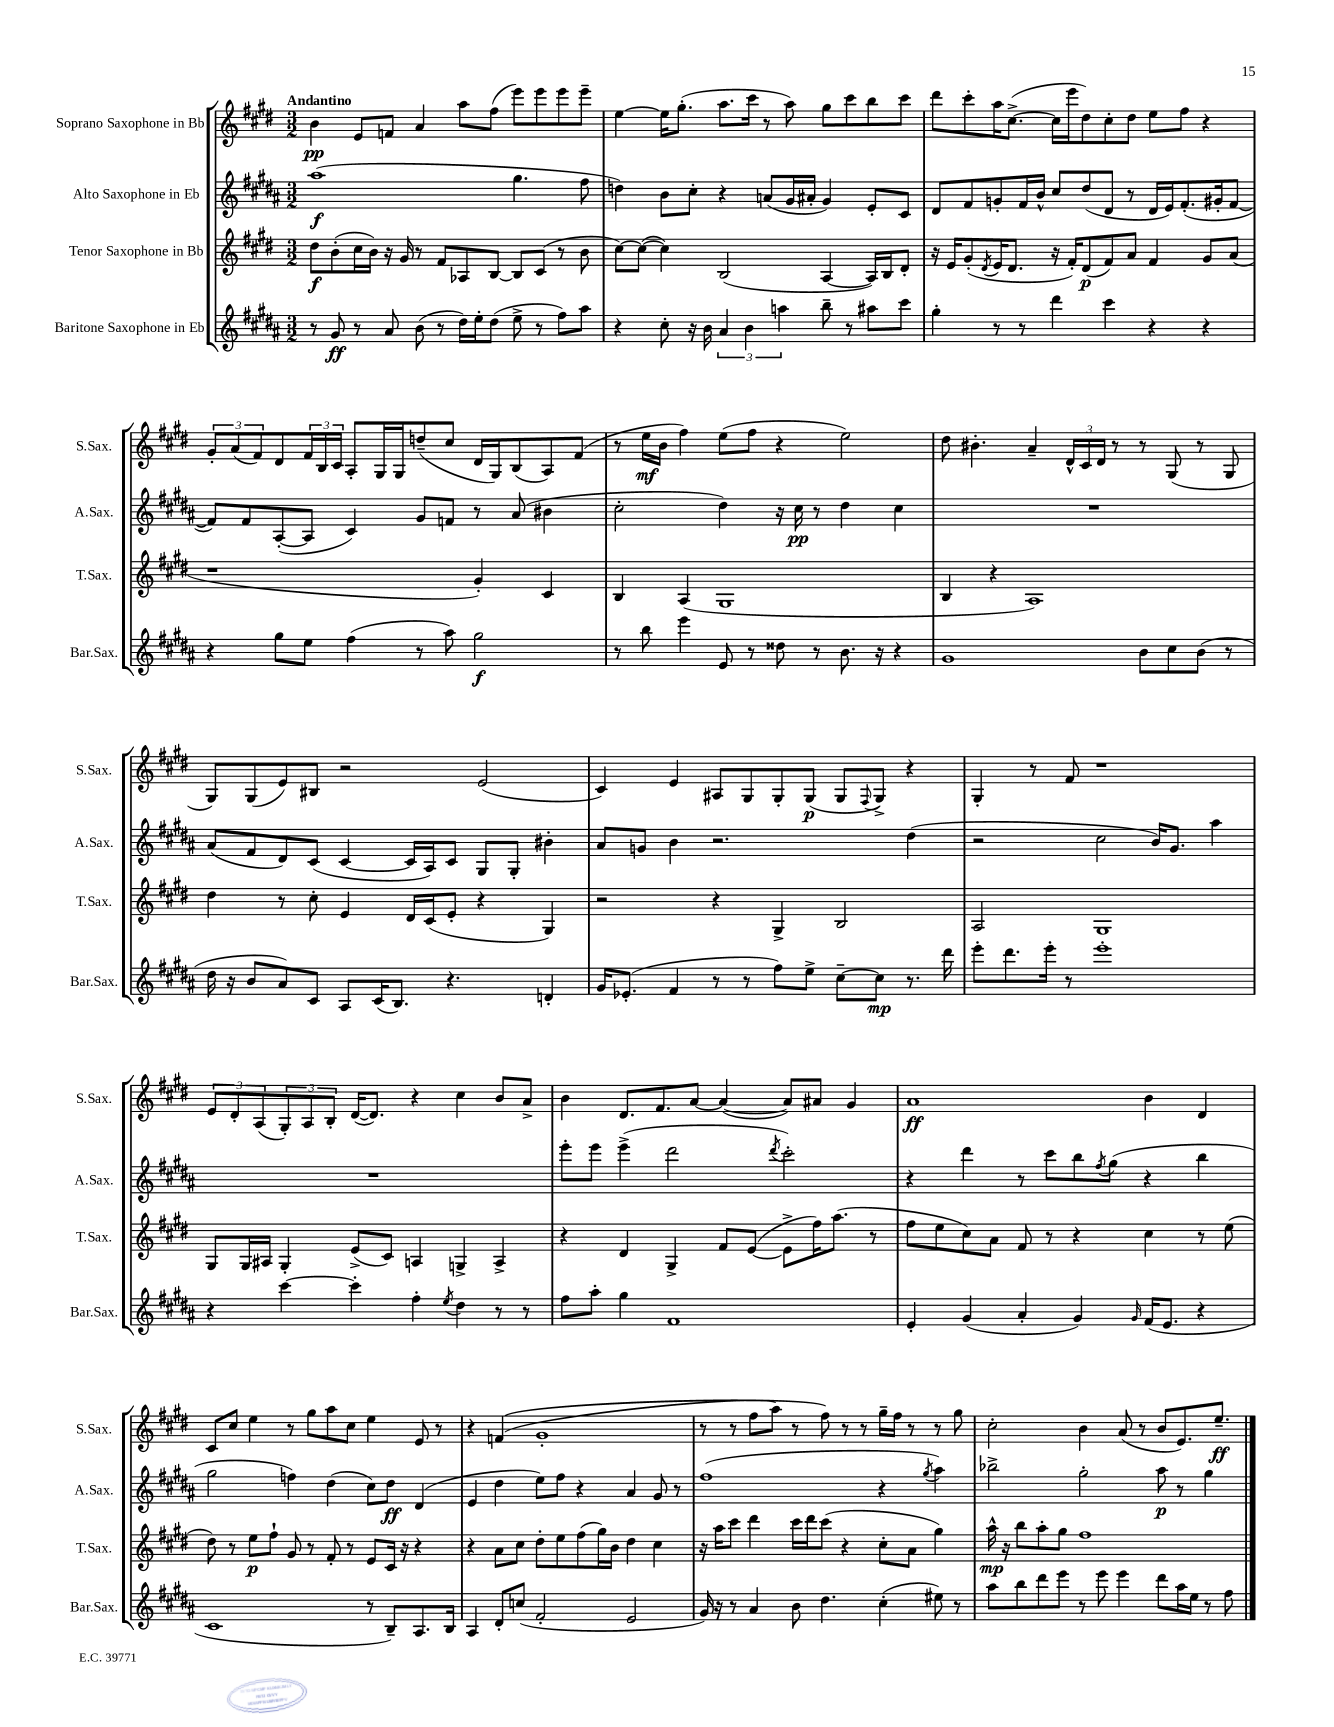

**kern	**dynam	**kern	**dynam	**kern	**dynam	**kern	**dynam
*part4	*part4	*part3	*part3	*part2	*part2	*part1	*part1
*staff4	*staff4	*staff3	*staff3	*staff2	*staff2	*staff1	*staff1
*I"Baritone Saxophone in Eb	*	*I"Tenor Saxophone in Bb	*	*I"Alto Saxophone in Eb	*	*I"Soprano Saxophone in Bb	*
*I'Bar.Sax.	*	*I'T.Sax.	*	*I'A.Sax.	*	*I'S.Sax.	*
*clefG2	*	*clefG2	*	*clefG2	*	*clefG2	*
*k[f#c#g#d#a#]	*	*k[f#c#g#d#]	*	*k[f#c#g#d#a#]	*	*k[f#c#g#d#]	*
*M3/2	*	*M3/2	*	*M3/2	*	*M3/2	*
=1	=1	=1	=1	=1	=1	=1	=1
!	!	!	!	!	!	!LO:TX:a:B:t=Andantino	!
8r	.	8dd#\L	f	(1aa#	f	4b\	pp
8g#/	ff	(8b'\	.	.	.	.	.
8r	.	16cc#\L	.	.	.	8e/L	.
.	.	16b\JJ)	.	.	.	.	.
8a#/	.	16r	.	.	.	8fn/J	.
.	.	16g#/	.	.	.	.	.
(8b\	.	8r	.	.	.	4a/	.
8r	.	8f#/L	.	.	.	.	.
16dd#\LL)	.	8A-X/	.	.	.	8aa\L	.
16ee'\J	.	.	.	.	.	.	.
(8dd#\J	.	[8B/J	.	.	.	(8ff#\J	.
8ee^\	.	8B/L]	.	4.gg#\	.	8eee\L)	.
8r	.	(8c#/J	.	.	.	8eee\	.
8ff#\L)	.	8r	.	.	.	8eee\	.
8aa#\J	.	8b\	.	8ff#\	.	8eee~\J	.
=2	=2	=2	=2	=2	=2	=2	=2
4r	.	[8cc#\L)	.	4ddn\)	.	[4ee\	.
.	.	(8cc#\J_	.	.	.	.	.
8cc#'\	.	4cc#\])	.	8b\L	.	16ee\KL]	.
.	.	.	.	.	.	(8.gg#'\J	.
16r	.	.	.	8cc#'\J	.	.	.
16b\	.	.	.	.	.	.	.
6a#/	.	(2B/	.	4r	.	8.aa\L	.
6b\	.	.	.	.	.	.	.
.	.	.	.	.	.	16ccc#\Jk	.
.	.	.	.	(8an/L	.	8r	.
6aan\	.	.	.	.	.	.	.
.	.	.	.	16g#/L	.	8aa\)	.
.	.	.	.	16a#X'/JJ	.	.	.
8bb~\	.	[4A/	.	4g#/)	.	8gg#\L	.
8r	.	.	.	.	.	8ccc#\	.
8aa#X\L	.	16A/LL])	.	8e'/L	.	8bb\	.
.	.	16B/J	.	.	.	.	.
8ccc#\J	.	8d#'/J	.	8c#/J	.	8ccc#\J	.
=3	=3	=3	=3	=3	=3	=3	=3
4gg#'\	.	16r	.	8d#/L	.	8ddd#\L	.
.	.	16e/KL	.	.	.	.	.
.	.	(8g#'/	.	8f#/	.	8ccc#'\	.
.	.	8qd#/	.	.	.	.	.
8r	.	16e/K	.	8gn'/	.	16aa\K	.
.	.	8.d#/J	.	.	.	([8.cc#^\J	.
8r	.	.	.	16f#/L	.	.	.
.	.	.	.	16b^^/JJ	.	.	.
4ddd#\	.	16r	.	8cc#/L	.	16cc#\LL]	.
.	.	16f#'/KL)	.	.	.	16eee\J	.
.	.	(8d#/	p	(8dd#/	.	8dd#\)	.
4ccc#\	.	8f#/)	.	8d#/J	.	8cc#'\	.
.	.	8a/J	.	8r	.	8dd#\J	.
4r	.	4f#/	.	16d#/LL	.	8ee\L	.
.	.	.	.	16e/J)	.	.	.
.	.	.	.	(8.f#'/	.	8ff#\J	.
4r	.	8g#/L	.	.	.	4r	.
.	.	.	.	16g#X'/k	.	.	.
.	.	(8a/J	.	[8f#/J	.	.	.
!!LO:LB:g=z
=4	=4	=4	=4	=4	=4	=4	=4
4r	.	1r	.	8f#/L])	.	12g#'/L	.
.	.	.	.	.	.	(12a/	.
.	.	.	.	8f#/	.	.	.
.	.	.	.	.	.	12f#/)	.
8gg#\L	.	.	.	([8A#'/	.	8d#/	.
8ee\J	.	.	.	8A#/J]	.	24f#/L	.
.	.	.	.	.	.	24B/	.
.	.	.	.	.	.	24c#/JJ	.
(4ff#\	.	.	.	4c#/)	.	8A'/L	.
.	.	.	.	.	.	16G#/L	.
.	.	.	.	.	.	16G#/J	.
8r	.	.	.	8g#/L	.	(8ddn~/	.
8aa#\)	.	.	.	8fn/J	.	8cc#/J	.
2gg#\	f	4g#'/)	.	8r	.	16d#/LL	.
.	.	.	.	.	.	16G#/J)	.
.	.	.	.	(8a#/	.	(8B/	.
.	.	4c#/	.	4b#X\	.	8A/)	.
.	.	.	.	.	.	(8f#/J	.
=5	=5	=5	=5	=5	=5	=5	=5
8r	.	4B/	.	2cc#'\	.	8r	.
8bb\	.	.	.	.	.	16ee\LL	mf
.	.	.	.	.	.	16b\JJ	.
4eee\	.	(4A/	.	.	.	4ff#\)	.
8e/	.	1G#	.	4dd#\)	.	(8ee\L	.
8r	.	.	.	.	.	8ff#\J	.
8dd##X\	.	.	.	16r	.	4r	.
.	.	.	.	16cc#\	pp	.	.
8r	.	.	.	8r	.	.	.
8.b\	.	.	.	4dd#\	.	2ee\)	.
16r	.	.	.	.	.	.	.
4r	.	.	.	4cc#\	.	.	.
=6	=6	=6	=6	=6	=6	=6	=6
1g#	.	4B/	.	1.r	.	8dd#\	.
.	.	.	.	.	.	4.b#X'\	.
.	.	4r	.	.	.	.	.
.	.	1A)	.	.	.	4a~/	.
.	.	.	.	.	.	24d#^^/LL	.
.	.	.	.	.	.	24c#/	.
.	.	.	.	.	.	24d#/JJ	.
.	.	.	.	.	.	8r	.
8b\L	.	.	.	.	.	8r	.
8cc#\	.	.	.	.	.	(8G#/	.
(8b\J	.	.	.	.	.	8r	.
8r	.	.	.	.	.	8G#/	.
!!LO:LB:g=z
=7	=7	=7	=7	=7	=7	=7	=7
16dd#\	.	4dd#\	.	(8a#/L	.	8G#/L)	.
16r	.	.	.	.	.	.	.
8b/L	.	.	.	8f#/	.	(8G#/	.
8a#/)	.	8r	.	8d#/)	.	8e/)	.
8c#/J	.	8cc#'\	.	(8c#/J	.	8B#X/J	.
8A#/L	.	4e/	.	[4c#/	.	2r	.
(16c#/K	.	.	.	.	.	.	.
8.B/J)	.	.	.	.	.	.	.
.	.	16d#/LL	.	16c#/LL]	.	.	.
.	.	(16c#/J	.	16A#/J)	.	.	.
4.r	.	8e'/J	.	8c#/J	.	.	.
.	.	4r	.	8G#/L	.	(2e/	.
.	.	.	.	8G#'/J	.	.	.
4dn'/	.	4G#/)	.	4b#X'\	.	.	.
=8	=8	=8	=8	=8	=8	=8	=8
16g#/KL	.	2r	.	8a#/L	.	4c#/)	.
(8.e-X'/J	.	.	.	.	.	.	.
.	.	.	.	8gn/J	.	.	.
4f#/	.	.	.	4b\	.	4e/	.
8r	.	4r	.	2.r	.	8A#X/L	.
8r	.	.	.	.	.	8G#/	.
8ff#\L)	.	4G#^/	.	.	.	8G#'/	.
8ee^\J	.	.	.	.	.	(8G#/J	p
[8cc#~\L	.	2B/	.	.	.	8G#/L	.
.	.	.	.	.	.	8qqF#/	.
8cc#\J]	mp	.	.	.	.	8G#^/J)	.
8.r	.	.	.	(4dd#\	.	4r	.
16ddd#\	.	.	.	.	.	.	.
=9	=9	=9	=9	=9	=9	=9	=9
8eee'\L	.	2A/	.	2r	.	4G#'/	.
8.ddd#\	.	.	.	.	.	.	.
.	.	.	.	.	.	8r	.
16eee'\Jk	.	.	.	.	.	.	.
8r	.	.	.	.	.	8f#/	.
1eee'	.	1G#	.	2cc#\	.	1r	.
.	.	.	.	16b/KL)	.	.	.
.	.	.	.	8.g#/J	.	.	.
.	.	.	.	4aa#\	.	.	.
!!LO:LB:g=z
=10	=10	=10	=10	=10	=10	=10	=10
4r	.	8G#/L	.	1.r	.	12e/L	.
.	.	.	.	.	.	12d#'/	.
.	.	16G#/L	.	.	.	.	.
.	.	.	.	.	.	(12A/	.
.	.	16A#X/JJ	.	.	.	.	.
[4ccc#\	.	4G#'/	.	.	.	12G#'/)	.
.	.	.	.	.	.	12A/	.
.	.	.	.	.	.	12B'/J	.
4ccc#'\]	.	(8e^/L	.	.	.	([16d#/KL	.
.	.	.	.	.	.	8.d#/J])	.
.	.	8c#/J)	.	.	.	.	.
4ff#'\	.	4An/	.	.	.	4r	.
8qee/	.	.	.	.	.	.	.
4dd#\	.	4Gn^/	.	.	.	4cc#\	.
8r	.	4A^/	.	.	.	8b/L	.
8r	.	.	.	.	.	8a^/J	.
=11	=11	=11	=11	=11	=11	=11	=11
8ff#\L	.	4r	.	8eee'\L	.	4b\	.
8aa#'\J	.	.	.	8eee\J	.	.	.
4gg#\	.	4d#/	.	(4eee^\	.	8.d#/L	.
.	.	.	.	.	.	8.f#/	.
1f#	.	4G#^/	.	2ddd#\	.	.	.
.	.	.	.	.	.	[8a/J	.
.	.	8f#/L	.	.	.	(4a/_	.
.	.	([8e/J	.	.	.	.	.
.	.	.	.	8qddd#/	.	.	.
.	.	8e^\L]	.	2ccc#'\)	.	8a/L])	.
.	.	16ff#\K)	.	.	.	8a#X/J	.
.	.	(8.aa\J	.	.	.	.	.
.	.	.	.	.	.	4g#/	.
.	.	8r	.	.	.	.	.
=12	=12	=12	=12	=12	=12	=12	=12
4e'/	.	8ff#\L	.	4r	.	1a	ff
.	.	8ee\	.	.	.	.	.
(4g#/	.	8cc#\)	.	4ddd#\	.	.	.
.	.	8a\J	.	.	.	.	.
4a#'/	.	8f#/	.	8r	.	.	.
.	.	8r	.	8ccc#\L	.	.	.
4g#/)	.	4r	.	8bb\	.	.	.
.	.	.	.	8qff#/	.	.	.
.	.	.	.	(8gg#\J	.	.	.
16qqg#/	.	.	.	.	.	.	.
(16f#/KL	.	4cc#\	.	4r	.	4b\	.
8.e/J	.	.	.	.	.	.	.
4r	.	8r	.	4bb\	.	4d#/	.
.	.	(8ee\	.	.	.	.	.
!!LO:LB:g=z
=13	=13	=13	=13	=13	=13	=13	=13
1c#	.	8dd#\)	.	2gg#\	.	8c#/L	.
.	.	8r	.	.	.	8cc#/J	.
.	.	8ee\L	p	.	.	4ee\	.
.	.	8ff#`\J	.	.	.	.	.
.	.	8g#/	.	4ffn\)	.	8r	.
.	.	8r	.	.	.	8gg#\L	.
.	.	8f#'/	.	(4dd#\	.	8aa\	.
.	.	8r	.	.	.	8cc#\J	.
8r	.	8e/L	.	8cc#\L)	.	4ee\	.
8B~/L)	.	16c#/Jk	.	8dd#\J	ff	.	.
.	.	16r	.	.	.	.	.
8.A#/	.	4r	.	(4d#/	.	8e/	.
.	.	.	.	.	.	8r	.
16B/Jk	.	.	.	.	.	.	.
=14	=14	=14	=14	=14	=14	=14	=14
4A#/	.	4r	.	4e/	.	4r	.
8d#'/L	.	8a\L	.	4dd#\	.	((4fn/	.
(8ccn/J	.	8cc#\J	.	.	.	.	.
2f#'/	.	8dd#'\L	.	8ee\L)	.	1g#'	.
.	.	8ee\	.	8ff#\J	.	.	.
.	.	(8ff#\	.	4r	.	.	.
.	.	16gg#\L)	.	.	.	.	.
.	.	16b\JJ	.	.	.	.	.
2e/	.	4dd#\	.	4a#/	.	.	.
.	.	4cc#\	.	8g#/	.	.	.
.	.	.	.	8r	.	.	.
=15	=15	=15	=15	=15	=15	=15	=15
16g#/)	.	16r	.	(1ff#	.	8r	.
16r	.	16aa\KL	.	.	.	.	.
8r	.	8ccc#\J	.	.	.	8r	.
4a#/	.	4ddd#\	.	.	.	8ff#\L	.
.	.	.	.	.	.	8aa\J)	.
8b\	.	16ccc#\LL	.	.	.	8r	.
.	.	16ddd#\J	.	.	.	.	.
4.dd#\	.	(8ccc#\J	.	.	.	8ff#\)	.
.	.	4r	.	.	.	8r	.
.	.	.	.	.	.	8r	.
(4cc#'\	.	8cc#'\L	.	4r	.	16gg#~\LL	.
.	.	.	.	.	.	16ff#\JJ	.
.	.	8a\J	.	.	.	8r	.
.	.	.	.	8qgg#/	.	.	.
8ee#X\)	.	4gg#\)	.	4aa#\)	.	8r	.
8r	.	.	.	.	.	8gg#\	.
=16	=16	=16	=16	=16	=16	=16	=16
8aa#\L	.	16aa^^\	mp	2bb-X^\	.	2cc#'\	.
.	.	16r	.	.	.	.	.
8bb\	.	8bb\L	.	.	.	.	.
8ddd#\	.	8aa'\	.	.	.	.	.
8eee\J	.	8gg#\J	.	.	.	.	.
8r	.	1ff#	.	2gg#'\	.	4b\	.
8eee\	.	.	.	.	.	.	.
4eee\	.	.	.	.	.	(8a/	.
.	.	.	.	.	.	8r	.
8ddd#\L	.	.	.	8aa#\	p	8b/L	.
16aa#\L	.	.	.	8r	.	8.e/)	.
16ee\JJ	.	.	.	.	.	.	.
8r	.	.	.	4gg#\	.	.	.
.	.	.	.	.	.	8.ee~/J	ff
8ff#\	.	.	.	.	.	.	.
==	==	==	==	==	==	==	==
*-	*-	*-	*-	*-	*-	*-	*-
